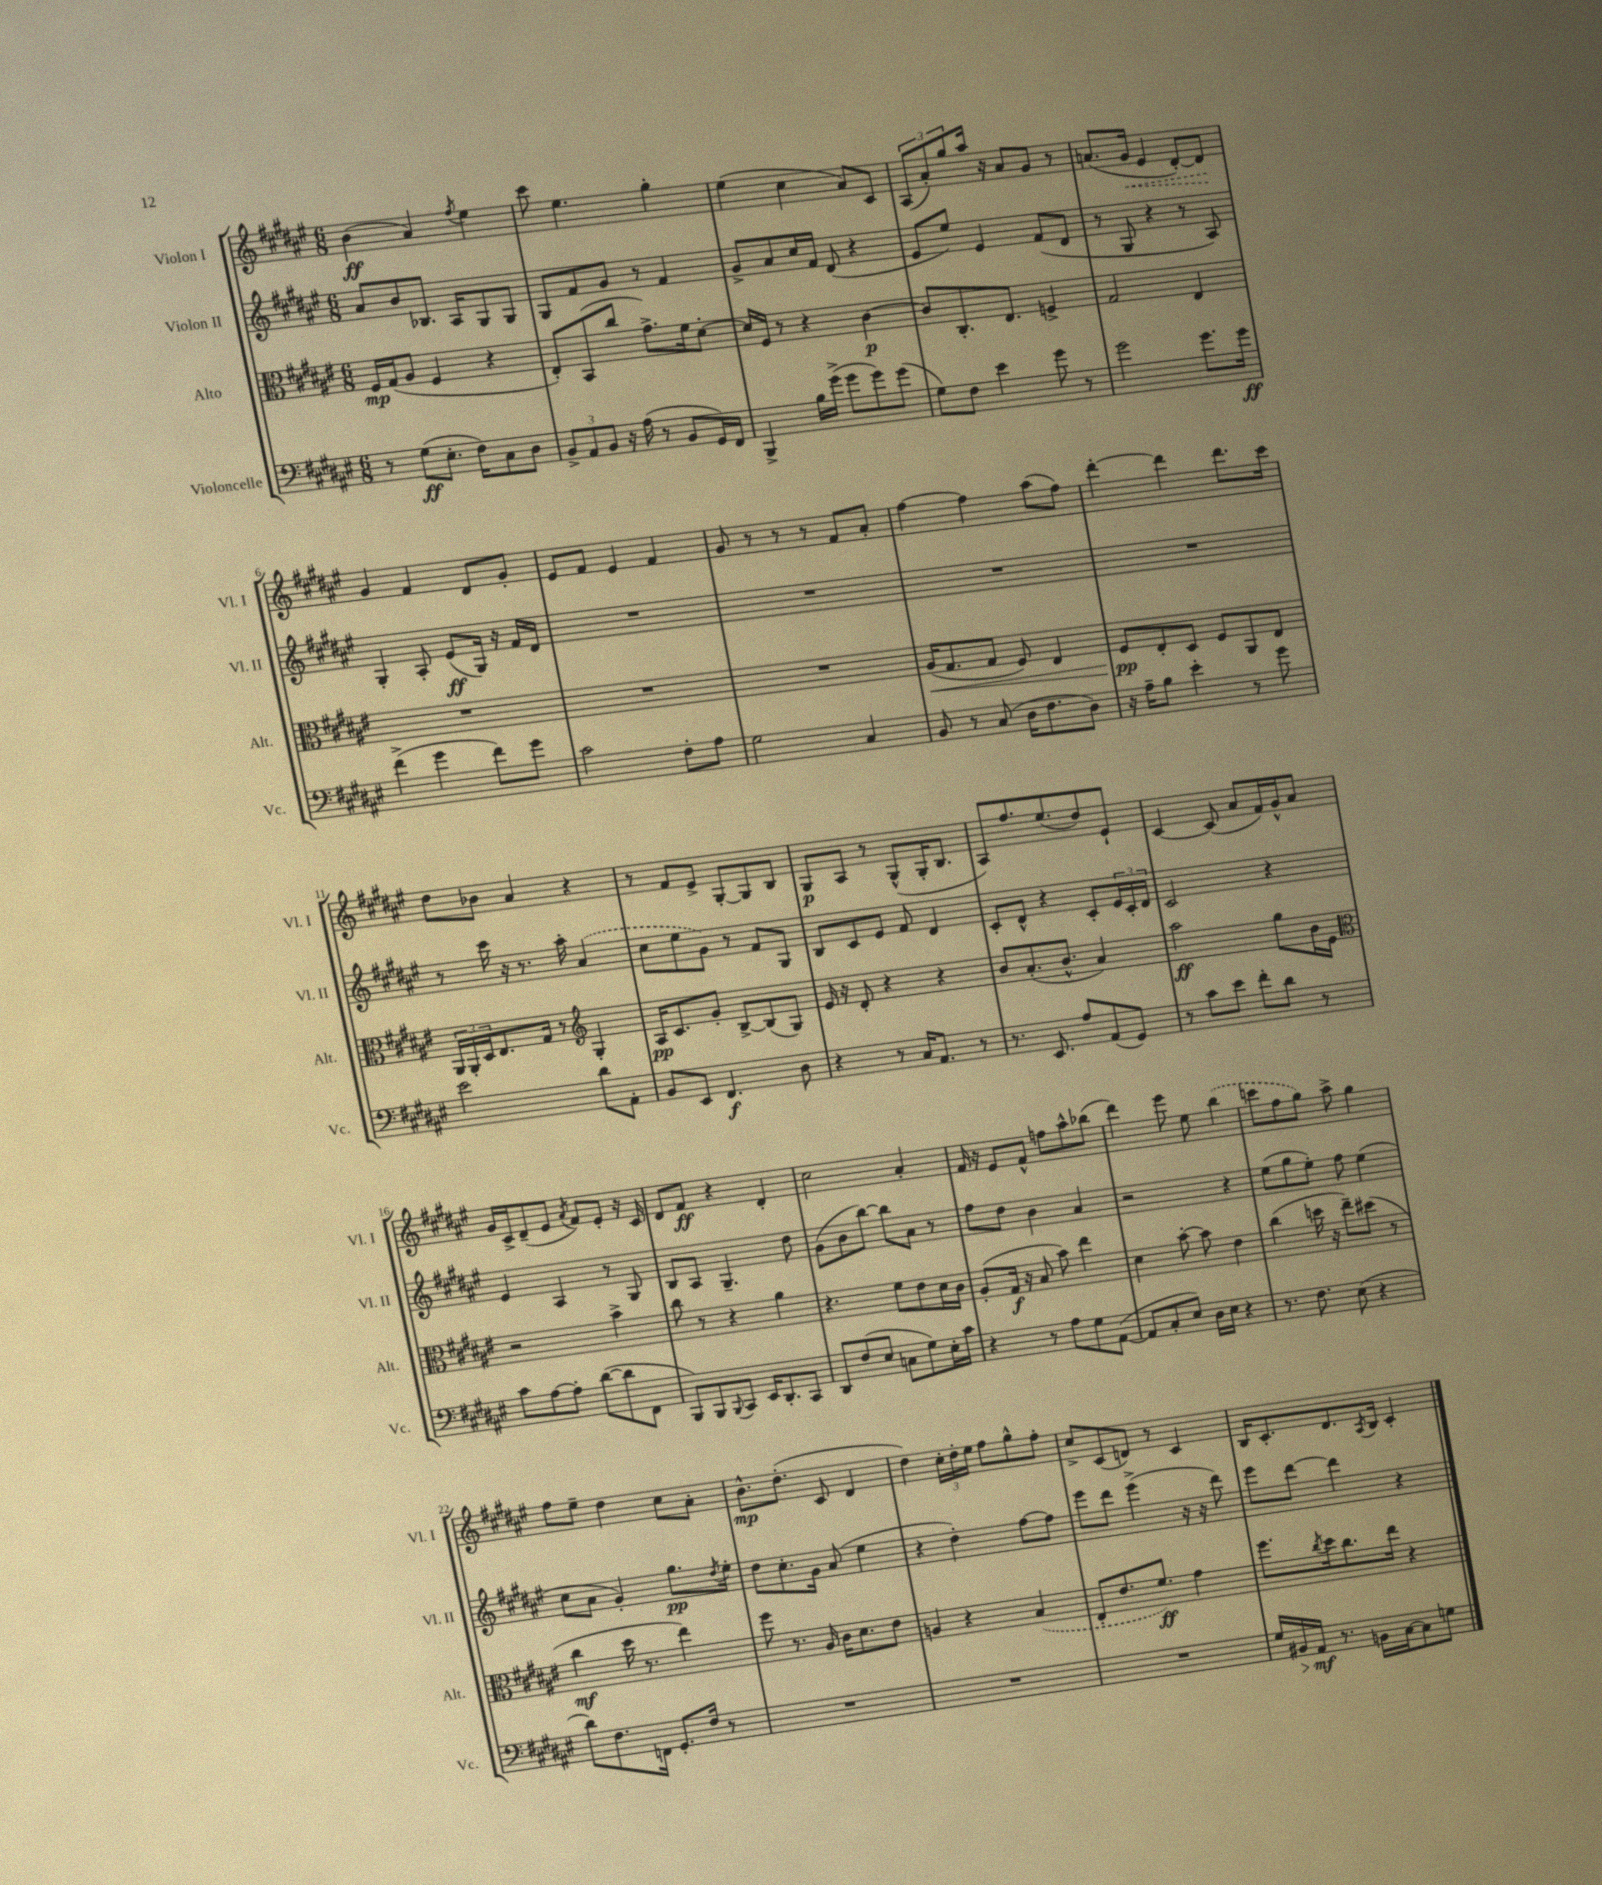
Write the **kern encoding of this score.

**kern	**kern	**kern	**kern
*staff4	*staff3	*staff2	*staff1
*clefF4	*clefC3	*clefG2	*clefG2
*k[f#c#g#d#a#e#]	*k[f#c#g#d#a#e#]	*k[f#c#g#d#a#e#]	*k[f#c#g#d#a#e#]
*M6/8	*M6/8	*M6/8	*M6/8
8r	16F#/LL	8a#/L	(4b\
.	(16G#/J	.	.
(8G#\L	8A#/J	8b/	.
8.E#'\J	4F#/	8.B-/J	4a#/)
16F#\LK)	.	16A#/LK	.
.	.	.	8qff#/
8C#\	4r	8G#/	4ee#\
8D#\J	.	8G#/J	.
=	=	=	=
12BB^/L	8E#'/L)	8G#/L	8ccc#\
12AA#/	.	.	.
.	(8BB/	8f#/	4.ee#\
12BB/J	.	.	.
16r	8cc#/J	8g#/J	.
(16A#\	.	.	.
8r	8.g#^\L)	8r	.
8BB/L	.	4f#/	4gg#'\
.	16f#\k	.	.
16GG#/L)	[8d#'\J	.	.
16FF#/JJ	.	.	.
=	=	=	=
4BBB^/	16d#/]LL	8g#^/L	(4ee#\
.	16F#/JJ	.	.
.	8r	8a#/	.
16B\LL	4r	16cc#/L	4cc#\
(16g#^\JJ	.	16f#/JJ	.
8g#\L	.	(8d#/	.
8g#\)	[4c#\	4r	8a#/L)
(8g#\J	.	.	8c#/J
=	=	=	=
8G#\L)	8c#/]L	8e#/L	(12A#/L
.	.	.	12a#'/)
8F#\J	8.C#'/	8ee#/J)	.
.	.	.	12gg#/
4e#\	.	4e#/	16aa#/Jk
.	8.E#/J	.	16r
.	.	.	8a#/L
8g#\	4F^/	(8f#/L	8g#/J
8r	.	8d#/J	8r
=	=	=	=
2g#\	2G#/	8r	(8.a/L
.	.	8G#/	.
.	.	.	16g#/Jk
.	.	4r	4e#/
8.g#\L	4E#/	8r	[8d#'/L)
.	.	8A#/)	8d#/]J
16g#\Jk	.	.	.
=	=	=	=
(4f#^\	2.r	4G#'/	4g#/
4g#\	.	8A#'/	4f#/
.	.	(8e#/L	.
8f#\L)	.	16G#/Jk)	8d#/L
.	.	16r	.
8g#\J	.	16f#/LL	8g#'/J
.	.	16d#/JJ	.
=	=	=	=
2c#\	2.r	2.r	8e#/L
.	.	.	8f#/J
.	.	.	4e#/
8F#'\L	.	.	4f#/
8A#\J	.	.	.
=	=	=	=
2G#\	2.r	2.r	8g#/
.	.	.	8r
.	.	.	8r
.	.	.	8r
4C#/	.	.	8f#/L
.	.	.	8a#'/J
=	=	=	=
8BB/	(16A#/LK	2.r	[4ff#\
.	8.G#/	.	.
8r	.	.	.
(8C#/	8G#/J	.	4ff#\]
16D#\LK	8F#/)	.	.
8.F#\	.	.	.
.	4E#/	.	(8aa#\L
8D#\J)	.	.	8ff#\J)
=	=	=	=
16r	8F#/L	2.r	[4ddd#'\
16A#~\LK	.	.	.
8B\J	8E#'/	.	.
4e#'\	8D#/J	.	4ddd#\]
.	8F#/L	.	.
8r	8AA#/	.	8.ddd#\L
8g#\	8E#/J	.	.
.	.	.	16ccc#\Jk
=	=	=	=
2e#\	24AA#/LL	8r	8dd#\L
.	24AA#'/	.	.
.	24D#/J	.	.
.	8.E#/	16ccc#\	8b-\J
.	.	16r	.
.	.	8.r	4a#/
.	16G#/Jk	.	.
.	8r	.	.
.	.	16aa#'\	.
*	*clefG2	*	*
8d#\L	4G#'/	(4a#/	4r
8AA#'\J	.	.	.
=	=	=	=
8BB/L	16A#/LK	8cc#\L	8r
.	8.c#/	.	.
8EE#/J	.	8ee#\	8f#/L
4.FF#/	8g#'/J	8g#\J)	8e#^/J
.	[8B^/L	8r	[8G#'/L
.	(8B/]	8f#/L	8G#/]
8D#\	8G#/J)	8G#/J	8B/J
=	=	=	=
4r	16e#/	8B/L	8G#/L
.	16r	.	.
.	8d#'/	8c#/	8A#/J
8r	4r	8e#/J	8r
16C#/LK	.	8f#/	(8G#^^/L
8.AA#/J	.	.	.
.	4r	4d#/	16G#'/K
.	.	.	8.B/J
8r	.	.	.
=	=	=	=
8.r	8b/L	8c#'/L	8A#/L)
.	(8.a#'/	8d#^^/J	8.ff#/
8.EE#/	.	.	.
.	.	4r	.
.	8.b^^/J	.	(8.ee#/
8A#/L	.	.	.
(8AA#/	4a#/)	8c#'/L	8dd#/)
8GG#/J)	.	24e#/L	8e#`/J
.	.	24c#'/	.
.	.	24d#/JJ	.
=	=	=	=
8r	2aa#\	2c#/	[4c#/
8c#\L	.	.	.
8e#\J	.	.	(8c#/]
8f#'\L	.	.	8a#/L
8d#\J	8gg#\L	4r	16f#/L)
.	.	.	16g#^^/J
8r	16b\L	.	8a#/J
.	16e#\JJ	.	.
=	=	=	=
*	*clefC3	*	*
8c#\L	2r	4e#/	16g#/LL
.	.	.	16c#^/J
[8A#\	.	.	(8d#~/
8A#'\]J	.	4A#/	8e#/J
.	.	.	8qa#/
([8d#\L	.	.	8f#/L)
8d#\]	4b^\	8r	8e#'/J
8FF#\J	.	8G#/	16r
.	.	.	16c#/
=	=	=	=
8BBB/L)	8cc#\	8B/L	8d#/L
8BBB/	8r	8A#/J	8f#/J
8qqBBB/	.	.	.
8CC#/J	4r	4.G#~/	4r
16EE#/LK	.	.	.
8.DD#'/	.	.	.
.	4a#\	.	4d#'/
8CC#/J	.	8dd#\	.
=	=	=	=
8DD#/L	4.r	(8g#\L	2cc#\
(8F#/	.	8b\	.
8E#/J	.	[8bb\J)	.
8C\L	8f#\L	8bb\]L	.
8G#\)	8e#\	8a#\J	4a#'/
16E#'\L	16d#\L	8r	.
16c#\JJ	16c#\JJ	.	.
=	=	=	=
4r	(8A#'/L	8ff#\L	16f#/
.	.	.	16r
.	16G#/Jk	8dd#\J	8e#/L
.	16r	.	.
8r	8B/	4b\	8f#^^/J
8A#\L	8b\)	.	8ff\L
8G#\	4ee#\	4a#/	8aa#^^\
([8AA#\J	.	.	(8bb-\J
=	=	=	=
8AA#/]L	4d#\	2r	4ddd#\)
8C#'/	.	.	.
8E#/J)	[8b'\	.	8eee#\
16D#\LL	8b\]	.	8ee#\
16E#\JJ	.	.	.
4r	4e#\	4r	(4bb\
=	=	=	=
8.r	(4cc#\	(8ee#\L	8ccc\L
.	.	8gg#\	8ff#\
8.F#\	.	.	.
.	16dd\	8ee#'\J)	8gg#\J)
.	16r	.	.
(8E#\	8ee#~\L)	8ff#\	8aa#^\
4r	(8dd#\J	(4ee#\	4gg#\
.	8r	.	.
=	=	=	=
8d#\L)	4cc#\	8cc#\L	8ff#\L
8.F#\	.	8a#\J	8ee#~\J
.	16dd#\	4g#'/)	4dd#\
16FF\Jk	8.r	.	.
8.GG#'/L	.	.	.
.	4ee#\)	8.gg#\L	8cc#\L
16F#/Jk	.	.	.
8r	.	.	8a#'\J
.	.	8qdd#/	.
.	.	16ee#'\Jk	.
=	=	=	=
2.r	8ff#\	8dd#\L	8.b^^\L
.	8.r	8.cc#'\	.
.	.	.	(8.dd#'\J
.	16A#/	16g#\Jk	.
.	16c#\LK	(8a#/	8c#/
.	8.d#\	.	.
.	.	4ee#\	4d#/
.	8e#\J	.	.
=	=	=	=
2.r	4A/	4r	4dd#\)
.	4r	4dd#'\)	24cc#'\LL
.	.	.	24dd#'\
.	.	.	24ee#\JJ
.	.	.	8ff#\L
.	(4B/	[8ff#\L	8gg#^^\
.	.	8ff#\]J	8ff#'\J
=	=	=	=
2.r	8E#'/L	8eee#\L	8cc#^/L
.	8.e#/	8ddd#\J	(8c#/
.	.	(4eee#^\	8d/J)
.	8.f#/J)	.	.
.	.	.	8r
.	4g#\	16r	4c#/
.	.	16r	.
.	.	8ddd#\)	.
=	=	=	=
16G#/LL	8.ff#\L	8eee#\L	16B/LK
16BB#/	.	.	8.c#'/
16AA#/JJ	.	[8ddd#\J	.
.	8qcc#/	.	.
8.r	16dd#\k	.	.
.	8.cc#\	4ddd#\]	8.d#/
16BB\LL	.	.	.
.	.	.	8qA#/
[16C#\J	16ee#\Jk	.	16B/Jk
8C#\]	4r	4r	4c#'/
8G\J	.	.	.
==	==	==	==
*-	*-	*-	*-
